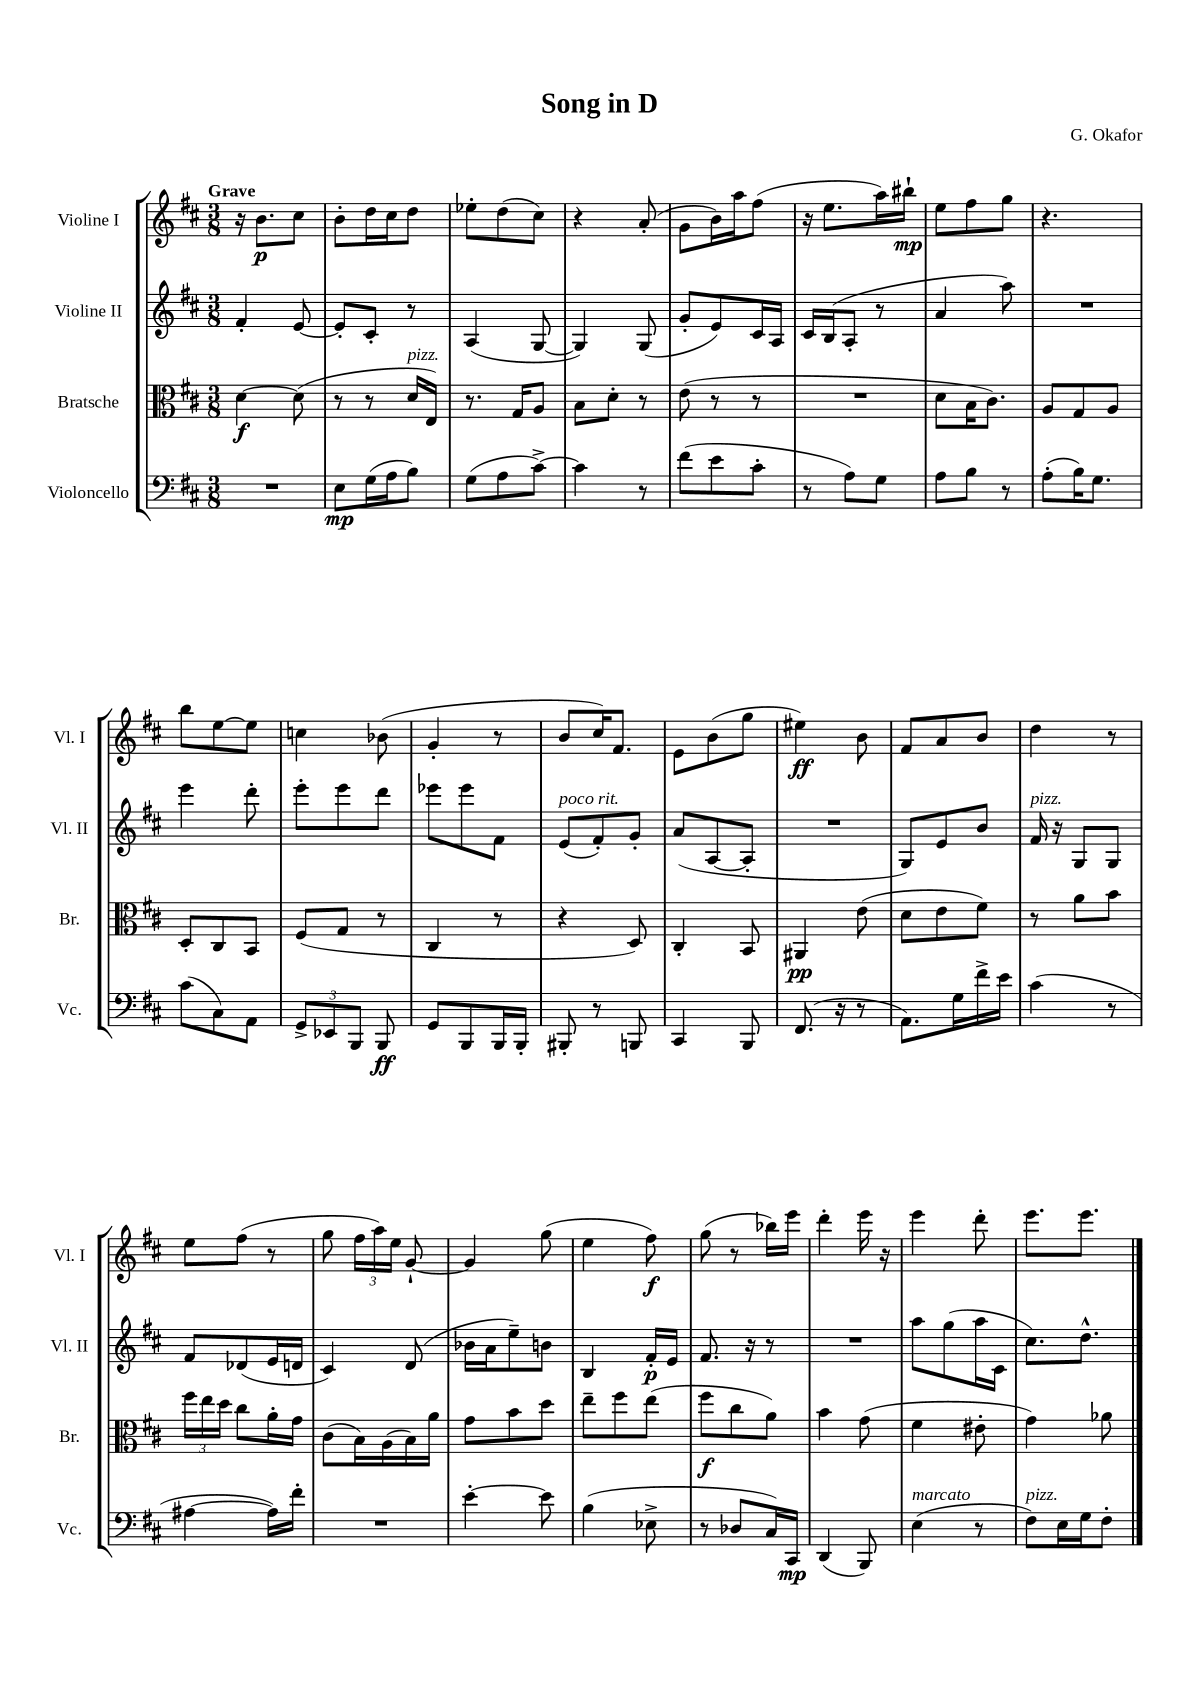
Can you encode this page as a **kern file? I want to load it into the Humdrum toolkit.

**kern	**kern	**kern	**kern
*staff4	*staff3	*staff2	*staff1
*clefF4	*clefC3	*clefG2	*clefG2
*k[f#c#]	*k[f#c#]	*k[f#c#]	*k[f#c#]
*M3/8	*M3/8	*M3/8	*M3/8
4.r	[4d	4f#'	16r
.	.	.	8.b
.	(8d]	[8e	8cc#
=	=	=	=
8E	8r	8e']	8b'
(16G	8r	8c#'	16dd
16A	.	.	16cc#
8B)	16d	8r	8dd
.	16E)	.	.
=	=	=	=
(8G	8.r	(4A	8ee-'
8A	.	.	(8dd
.	16G	.	.
[8c#^)	8A	[8G	8cc#)
=	=	=	=
4c#]	8B	4G])	4r
.	8d'	.	.
8r	8r	(8G	(8a'
=	=	=	=
(8f#	(8e	8g'	8g
8e	8r	8e)	16b)
.	.	.	16aa
8c#'	8r	16c#	(8ff#
.	.	16A	.
=	=	=	=
8r	4.r	16c#	16r
.	.	(16B	8.ee
8A)	.	8A'	.
8G	.	8r	16aa)
.	.	.	16bb#`
=	=	=	=
8A	8d	4a	8ee
8B	16B	.	8ff#
.	8.c#)	.	.
8r	.	8aa)	8gg
=	=	=	=
(8A'	8A	4.r	4.r
16B)	8G	.	.
8.G	.	.	.
.	8A	.	.
=	=	=	=
(8c#	8D'	4eee	8bb
8C#)	8C#	.	[8ee
8AA	8BB	8ddd'	8ee]
=	=	=	=
12GG^	(8F#	8eee'	4cc
12EE-	.	.	.
.	8G	8eee	.
12BBB	.	.	.
8BBB	8r	8ddd	(8b-
=	=	=	=
8GG	4C#	8eee-	4g'
8BBB	.	8eee-	.
16BBB	8r	8f#	8r
16BBB'	.	.	.
=	=	=	=
8BBB#'	4r	(8e	8b
8r	.	8f#')	16cc#)
.	.	.	8.f#
8BBB	8D)	8g'	.
=	=	=	=
4CC#	4C#'	(8a	8e
.	.	[8A	(8b
8BBB	8BB	8A']	8gg
=	=	=	=
(8.FF#	4AA#	4.r	4ee#)
16r	.	.	.
8r	(8e	.	8b
=	=	=	=
8.AA)	8d	8G)	8f#
.	8e	8e	8a
16G	.	.	.
16f#^	8f#)	8b	8b
16e	.	.	.
=	=	=	=
(4c#	8r	16f#	4dd
.	.	16r	.
.	8a	8G	.
8r	8b	8G	8r
=	=	=	=
[4A#	24ff#	8f#	8ee
.	24ee	.	.
.	24dd	.	.
.	8cc#	(8d-	(8ff#
16A#])	16a'	16e	8r
16f#'	16g	16d	.
=	=	=	=
4.r	(8c#	4c#)	8gg
.	16B)	.	24ff#
.	.	.	24aa)
.	(16A	.	.
.	.	.	24ee
.	16B)	(8d	[8g`
.	16a	.	.
=	=	=	=
[4e'	8g	16b-	4g]
.	.	16a	.
.	8b	8ee~)	.
8e]	8dd	8b	(8gg
=	=	=	=
(4B	8ee~	4B	4ee
.	8ff#	.	.
8E-^	(8ee	16f#'	8ff#)
.	.	16e	.
=	=	=	=
8r	8ff#	8.f#	(8gg
8D-	8cc#	.	8r
.	.	16r	.
16C#)	8a)	8r	16bb-)
16CC#	.	.	16eee
=	=	=	=
(4DD	4b	4.r	4ddd'
8BBB)	(8g	.	16eee
.	.	.	16r
=	=	=	=
(4E	4f#	8aa	4eee
.	.	(8gg	.
8r	8e#'	16aa	8ddd'
.	.	16c#	.
=	=	=	=
8F#)	4g)	8.cc#)	8.eee
16E	.	.	.
16G	.	8.dd^^	8.eee
8F#'	8a-	.	.
==	==	==	==
*-	*-	*-	*-
